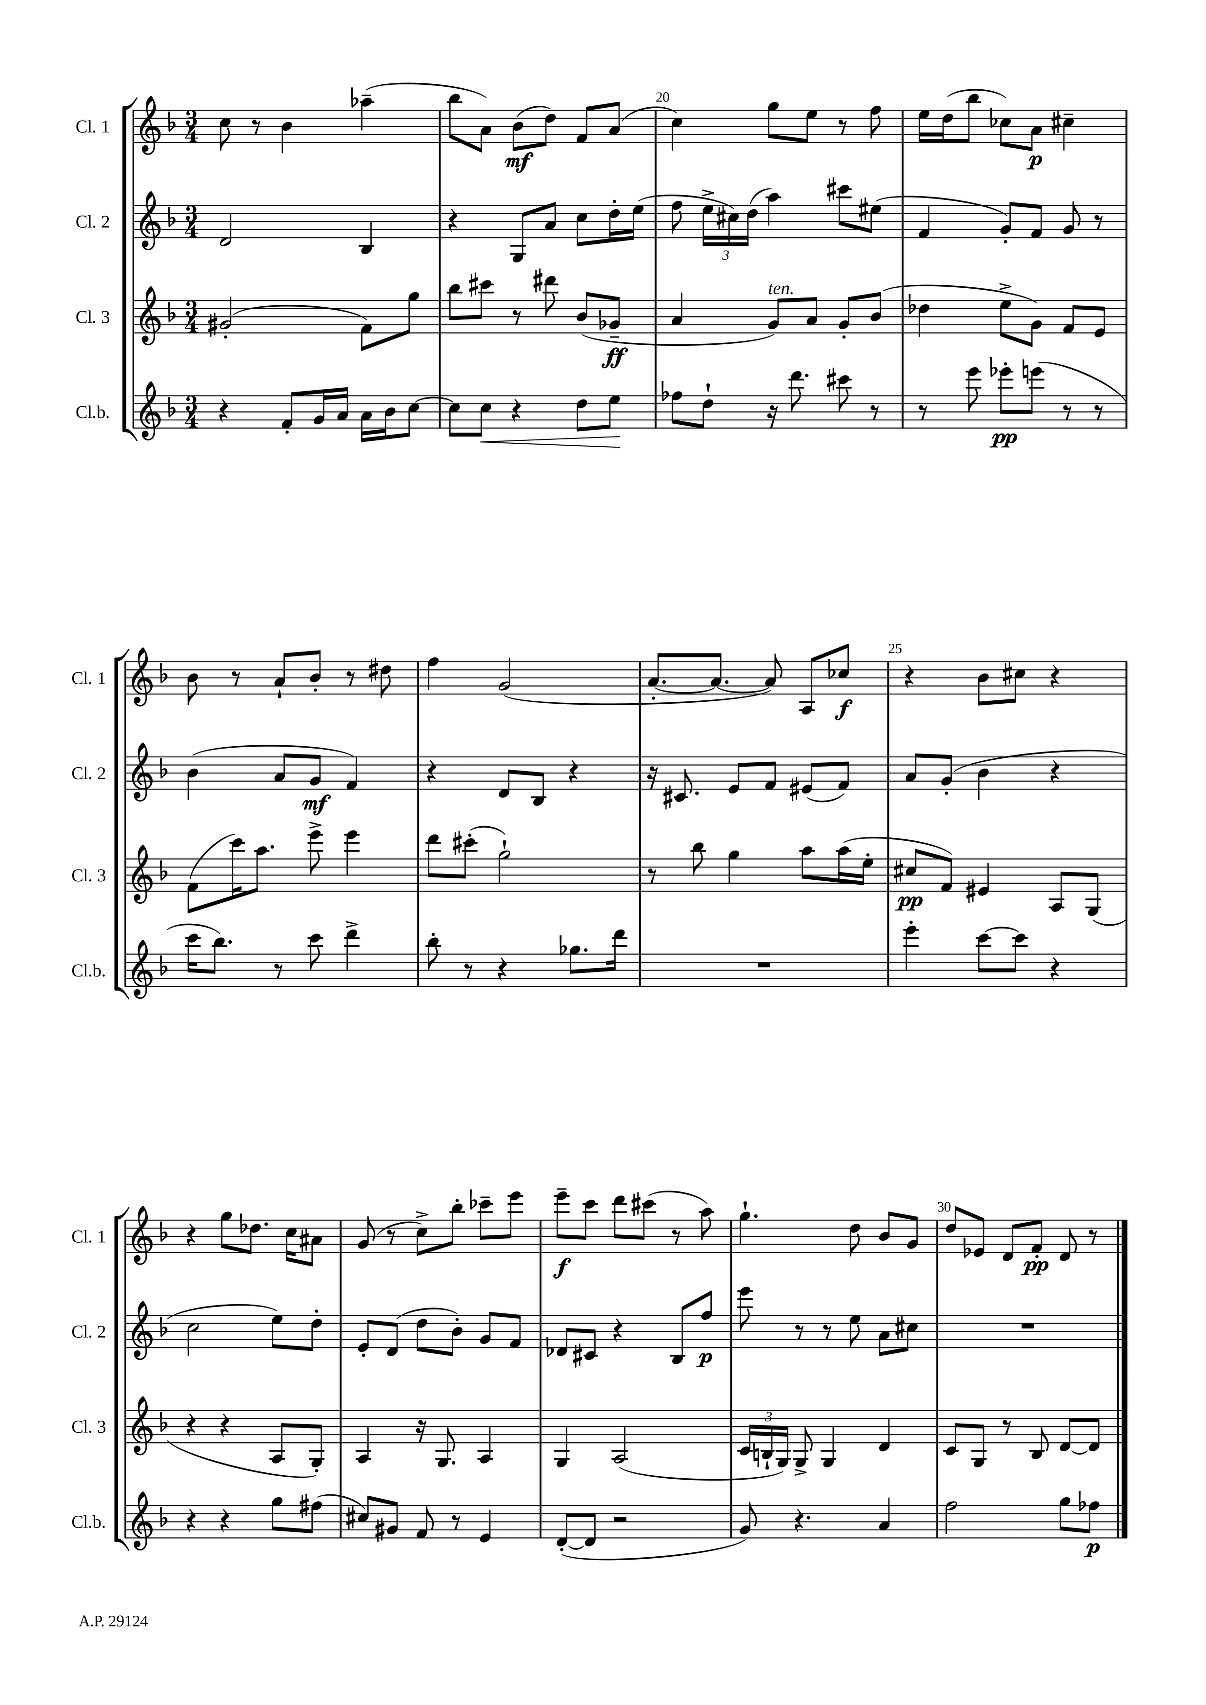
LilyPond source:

<<
\new StaffGroup <<
\new Staff = "s0" \with { instrumentName = "Cl. 1" shortInstrumentName = "Cl. 1" } {
    \clef treble \key f \major \numericTimeSignature \time 3/4
    \autoBeamOff c''8 r8 bes'4 aes''4--( |
    bes''8[ a'8]) bes'8[\mf( d''8]) f'8[ a'8]( |
    c''4) g''8[ e''8] r8 f''8 |
    e''16[ d''16( bes''8] ces''8[) a'8]\p cis''4-- |
    bes'8 r8 a'8[-! bes'8]-. r8 dis''8 |
    f''4 g'2( |
    a'8.[~-. a'8.]~ a'8) a8[ ces''8]\f |
    r4 bes'8[ cis''8] r4 |
    r4 g''8[ des''8.] c''16[ ais'8] |
    g'8( r8 c''8[->) bes''8]-. ces'''8[-- e'''8] |
    e'''8[--\f c'''8] d'''8[ cis'''8]( r8 a''8) |
    g''4.-! d''8 bes'8[ g'8] |
    d''8[ ees'8] d'8[ f'8]-.\pp d'8 r8 \bar "|." |
}
\new Staff = "s1" \with { instrumentName = "Cl. 2" shortInstrumentName = "Cl. 2" } {
    \clef treble \key f \major \numericTimeSignature \time 3/4
    \autoBeamOff d'2 bes4 |
    r4 g8[ a'8] c''8[ d''16-. e''16]( |
    f''8 \tuplet 3/2 { e''16[-> cis''16) d''16]( } a''4) cis'''8[ eis''8]( |
    f'4 g'8[-.) f'8] g'8 r8 |
    bes'4( a'8[ g'8]\mf f'4) |
    r4 d'8[ bes8] r4 |
    r16 cis'8. e'8[ f'8] eis'8[( f'8]) |
    a'8[ g'8]-.( bes'4 r4 |
    c''2 e''8[) d''8]-. |
    e'8[-. d'8]( d''8[ bes'8]-.) g'8[ f'8] |
    des'8[ cis'8] r4 bes8[ f''8]\p |
    e'''8 r8 r8 e''8 a'8[ cis''8] |
    R2. \bar "|." |
}
\new Staff = "s2" \with { instrumentName = "Cl. 3" shortInstrumentName = "Cl. 3" } {
    \clef treble \key f \major \numericTimeSignature \time 3/4
    \autoBeamOff gis'2-.( f'8[) g''8] |
    bes''8[ cis'''8] r8 dis'''8 bes'8[( ges'8]--\ff |
    a'4 g'8[^\markup { \italic "ten." }) a'8] g'8[-. bes'8]( |
    des''4 e''8[-> g'8]) f'8[ e'8] |
    f'8[( c'''16) a''8.] e'''8-> e'''4 |
    d'''8[ cis'''8]-.( g''2-!) |
    r8 bes''8 g''4 a''8[ a''16( e''16]-. |
    cis''8[\pp f'8]) eis'4 a8[ g8]( |
    r4 r4 a8[ g8]-.) |
    a4 r16 g8. a4 |
    g4 a2( |
    \tuplet 3/2 { c'16[ b16-! g16]) } g8-> g4 d'4 |
    c'8[ g8] r8 bes8 d'8[~ d'8] \bar "|." |
}
\new Staff = "s3" \with { instrumentName = "Cl.b." shortInstrumentName = "Cl.b." } {
    \clef treble \key f \major \numericTimeSignature \time 3/4
    \autoBeamOff r4 f'8[-. g'16 a'16] a'16[ bes'16 c''8]~ |
    c''8[ c''8]\< r4 d''8[ e''8]\! |
    fes''8[ d''8]-! r16 d'''8. cis'''8 r8 |
    r8 e'''8 ees'''8[-.\pp e'''8]( r8 r8 |
    c'''16[ bes''8.]) r8 c'''8 d'''4-> |
    bes''8-. r8 r4 ges''8.[ d'''16] |
    R2. |
    e'''4-. c'''8[~ c'''8] r4 |
    r4 r4 g''8[ fis''8]( |
    cis''8[) gis'8] f'8 r8 e'4 |
    d'8[~-.( d'8] r2 |
    g'8) r4. a'4 |
    f''2 g''8[ fes''8]\p \bar "|." |
}
>>
>>
\layout { \context { \Score currentBarNumber = #18 \override BarNumber.break-visibility = ##(#f #t #t) barNumberVisibility = #(every-nth-bar-number-visible 5) } }
